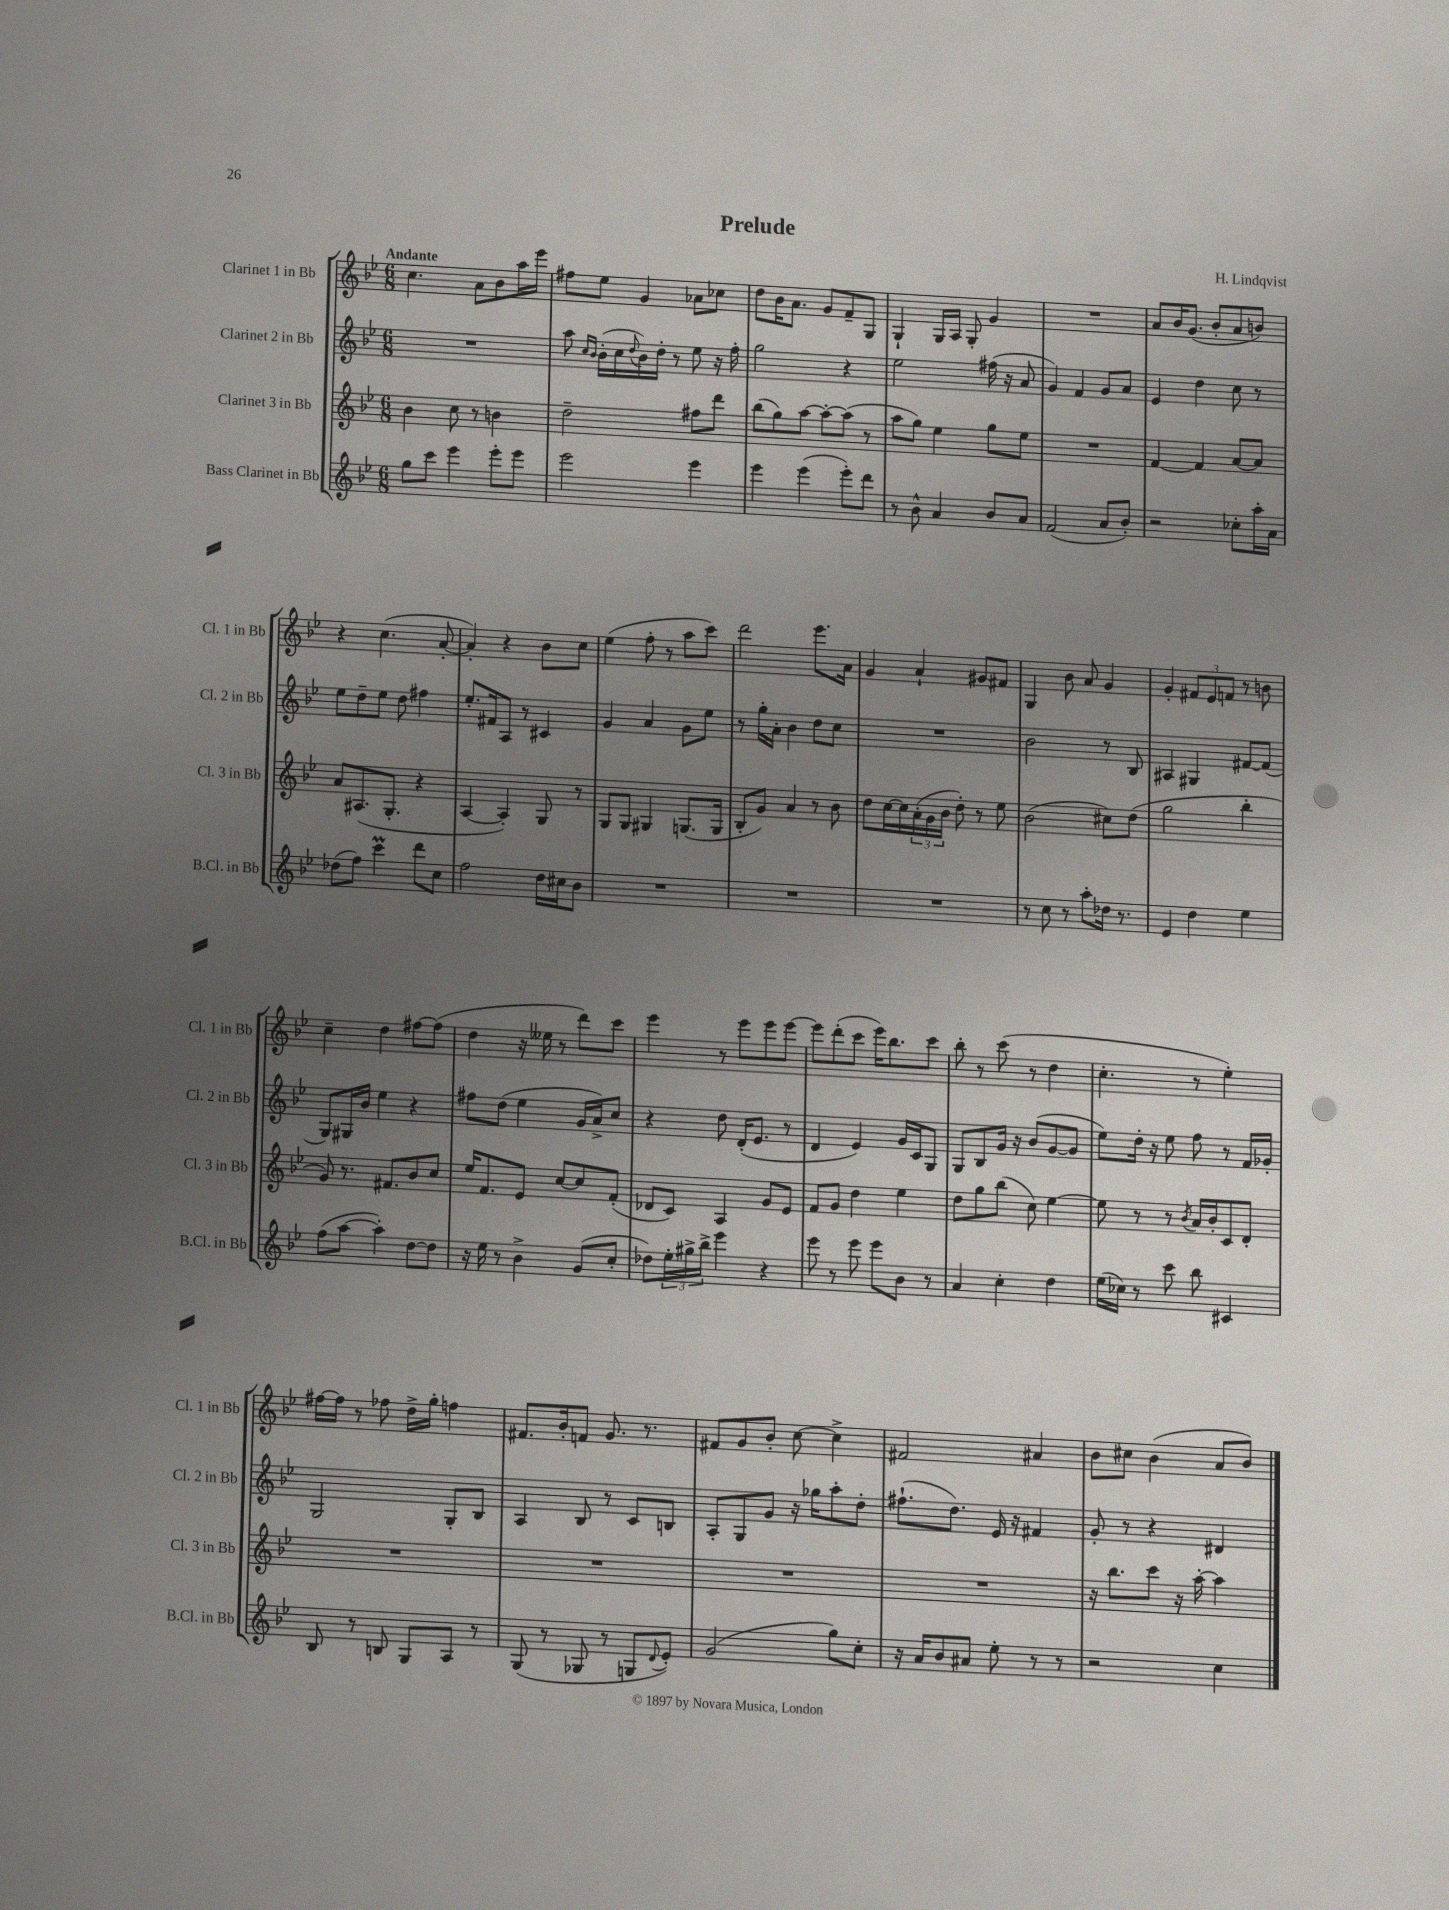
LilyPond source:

\header { title = "Prelude" composer = "H. Lindqvist" }
<<
\new StaffGroup <<
\new Staff = "s0" \with { instrumentName = "Clarinet 1 in Bb" shortInstrumentName = "Cl. 1 in Bb" } {
    \clef treble \key bes \major \numericTimeSignature \time 6/8 \tempo "Andante"
    c''4. a'8 bes'8 a''16 ees'''16 |
    fis''8 ees''8 g'4 aes'8 ces''8 |
    d''8 bes'16 a'8. g'8 f'8-- g8 |
    g4-! g16 a16 g8-. g'4 |
    R2. |
    a'8 bes'16 g'8.( bes'8-. a'8 b'8) |
    r4 c''4.( a'8~-. |
    a'4-.) r4 bes'8 c''8 |
    ees''4( f''8-. r8 a''8 c'''8) |
    d'''2 ees'''8. a'16 |
    g'4 a'4-! gis'8 fis'8 |
    g4 bes'8 a'8 g'4 |
    g'4-. \tuplet 3/2 { fis'8 ees'8 f'8 } r8 b'8 |
    c''4-- d''4 fis''8~ fis''8( |
    d''4 r16 eeses''16 r8 d'''8) c'''8 |
    ees'''4 r8 ees'''8 ees'''8 ees'''8~ |
    ees'''8 d'''8-.( c'''8 ees'''16) bes''8. c'''8 |
    bes''8-. r8 c'''8( r8 d''4 |
    c''4.-. r8 ees''4-.) |
    fis''16~ fis''16 r8 fes''8 d''16-> g''16-. f''4 |
    fis'8. bes'16-. f'8 g'8. r8. |
    fis'8 g'8 bes'8-. c''8~ c''4-> |
    fis'2 ais'4 |
    bes'8 cis''8 bes'4( a'8 bes'8) \bar "|." |
}
\new Staff = "s1" \with { instrumentName = "Clarinet 2 in Bb" shortInstrumentName = "Cl. 2 in Bb" } {
    \clef treble \key bes \major \numericTimeSignature \time 6/8
    R2. |
    a''8 \grace { c''16 bes'16 } bes'16-.( c''16 \appoggiatura { d''8 } bes'16) d''16-. r8 ees''8 r16 f''16-. |
    g''2 r4 |
    ees''2 fis''16( r16 a'8 |
    g'4) f'4 g'8 a'8 |
    ees'4 d''4 c''8 r8 |
    ees''8 d''8-- ees''8 d''8 fis''4 |
    ees''8.-. fis'16 a8 r8 cis'4 |
    g'4 a'4 g'8 ees''8 |
    r8 g''16-. a'16-. bes'4 d''8 c''8 |
    R2. |
    bes'2 r8 bes8 |
    ais4 gis4 fis'8~ fis'8( |
    g8) gis16 bes'16 ees''4 r4 |
    fis''8 d''8( ees''4 g'16 a'16->) c''8 |
    r4 d''8 d'16-.( ees'8. r8 |
    d'4 ees'4) g'16 c'16 g8 |
    g8 bes8 g'16 r16 bes'8( g'8~ g'8 |
    ees''8) d''16-. r16 ees''8 f''8 r8 f'16 ges'16-. |
    g2 g8-. bes8 |
    a4 bes8 r8 c'8 b8 |
    a8-. g8 g'8 r16 ges''16 a''8-. d''8-. |
    fis''8.-!( d''8.) ees'16 r16 fis'4 |
    g'8-. r8 r4 dis'4 \bar "|." |
}
\new Staff = "s2" \with { instrumentName = "Clarinet 3 in Bb" shortInstrumentName = "Cl. 3 in Bb" } {
    \clef treble \key bes \major \numericTimeSignature \time 6/8
    bes'4 c''8 r8 b'4 |
    d''2-- fis''8 d'''8 |
    bes''8( g''8) a''8~ a''8~-. a''8( r8 |
    a''8 g''8) ees''4 g''8 ees''8 |
    R2. |
    f'4~ f'4 a'8~ a'8 |
    a'8 ais8.( g8.-. r4 |
    a4~ a4-.) g8 r8 |
    g8 g8 gis4 g8.( g16 |
    bes8-. g'8) a'4 r8 bes'8 |
    d''8 c''16~ c''16 \tuplet 3/2 { a'16-.( g'16 bes'16 } d''8-.) r8 ees''8 |
    bes'2( cis''8) d''8( |
    g''2 bes''4-. |
    g'8) r8. fis'8. bes'8 c''8 |
    ees''16 f'8. ees'8 c''8~ c''8 f'8-.( |
    des'8 c'8) a4 g'8 ees'8 |
    f'8 g'8 d''4 ees''4 |
    d''8 g''8 bes''8( c''8) ees''4~ |
    ees''8 r8 r8 \acciaccatura { bes'8 } a'16 bes'16-. c'8 d'8-. |
    R2. |
    R2. |
    R2. |
    R2. |
    r16 bes''8. c'''8 r16 a''16~-. a''4 \bar "|." |
}
\new Staff = "s3" \with { instrumentName = "Bass Clarinet in Bb" shortInstrumentName = "B.Cl. in Bb" } {
    \clef treble \key bes \major \numericTimeSignature \time 6/8
    g''8 c'''8 ees'''4 ees'''8-. ees'''8 |
    ees'''2 ees'''4 |
    ees'''4 ees'''4( ees'''8-.) d'''8 |
    r8 bes'8-^ a'4 bes'8 a'8 |
    f'2( a'8 bes'8-.) |
    r2 ces''8-. a''16-. a'16 |
    des''8( f''8) c'''4\prall d'''8 c''8 |
    f''2 d''16 cis''16 bes'8 |
    R2. |
    R2. |
    R2. |
    r8 c''8 r8 a''8-. des''16 r8. |
    ees'4 d''4 ees''4 |
    f''8( a''8~ a''4-.) d''8~ d''8 |
    r16 ees''16 r8 bes'4-> g'8( c''8-. |
    des''8) \tuplet 3/2 { ees''16-. gis''16-> bes''16-> } ees'''4 r4 |
    ees'''8 r8 ees'''8 ees'''8 bes'8 r8 |
    a'4 c''4-. d''4 |
    ees''16( ces''16) r8 c'''8 bes''8 cis'4 |
    bes8 r8 b8 g8 a8 r8 |
    g8( r8 ges8 r8 g8 \appoggiatura { d'8 } ees'8-.) |
    g'2( g''8) c''8-. |
    r16 a'16 bes'8 ais'8 ees''8-. r8 r8 |
    r2 c''4 \bar "|." |
}
>>
>>
\layout { \context { \Score \remove "Bar_number_engraver" } }
